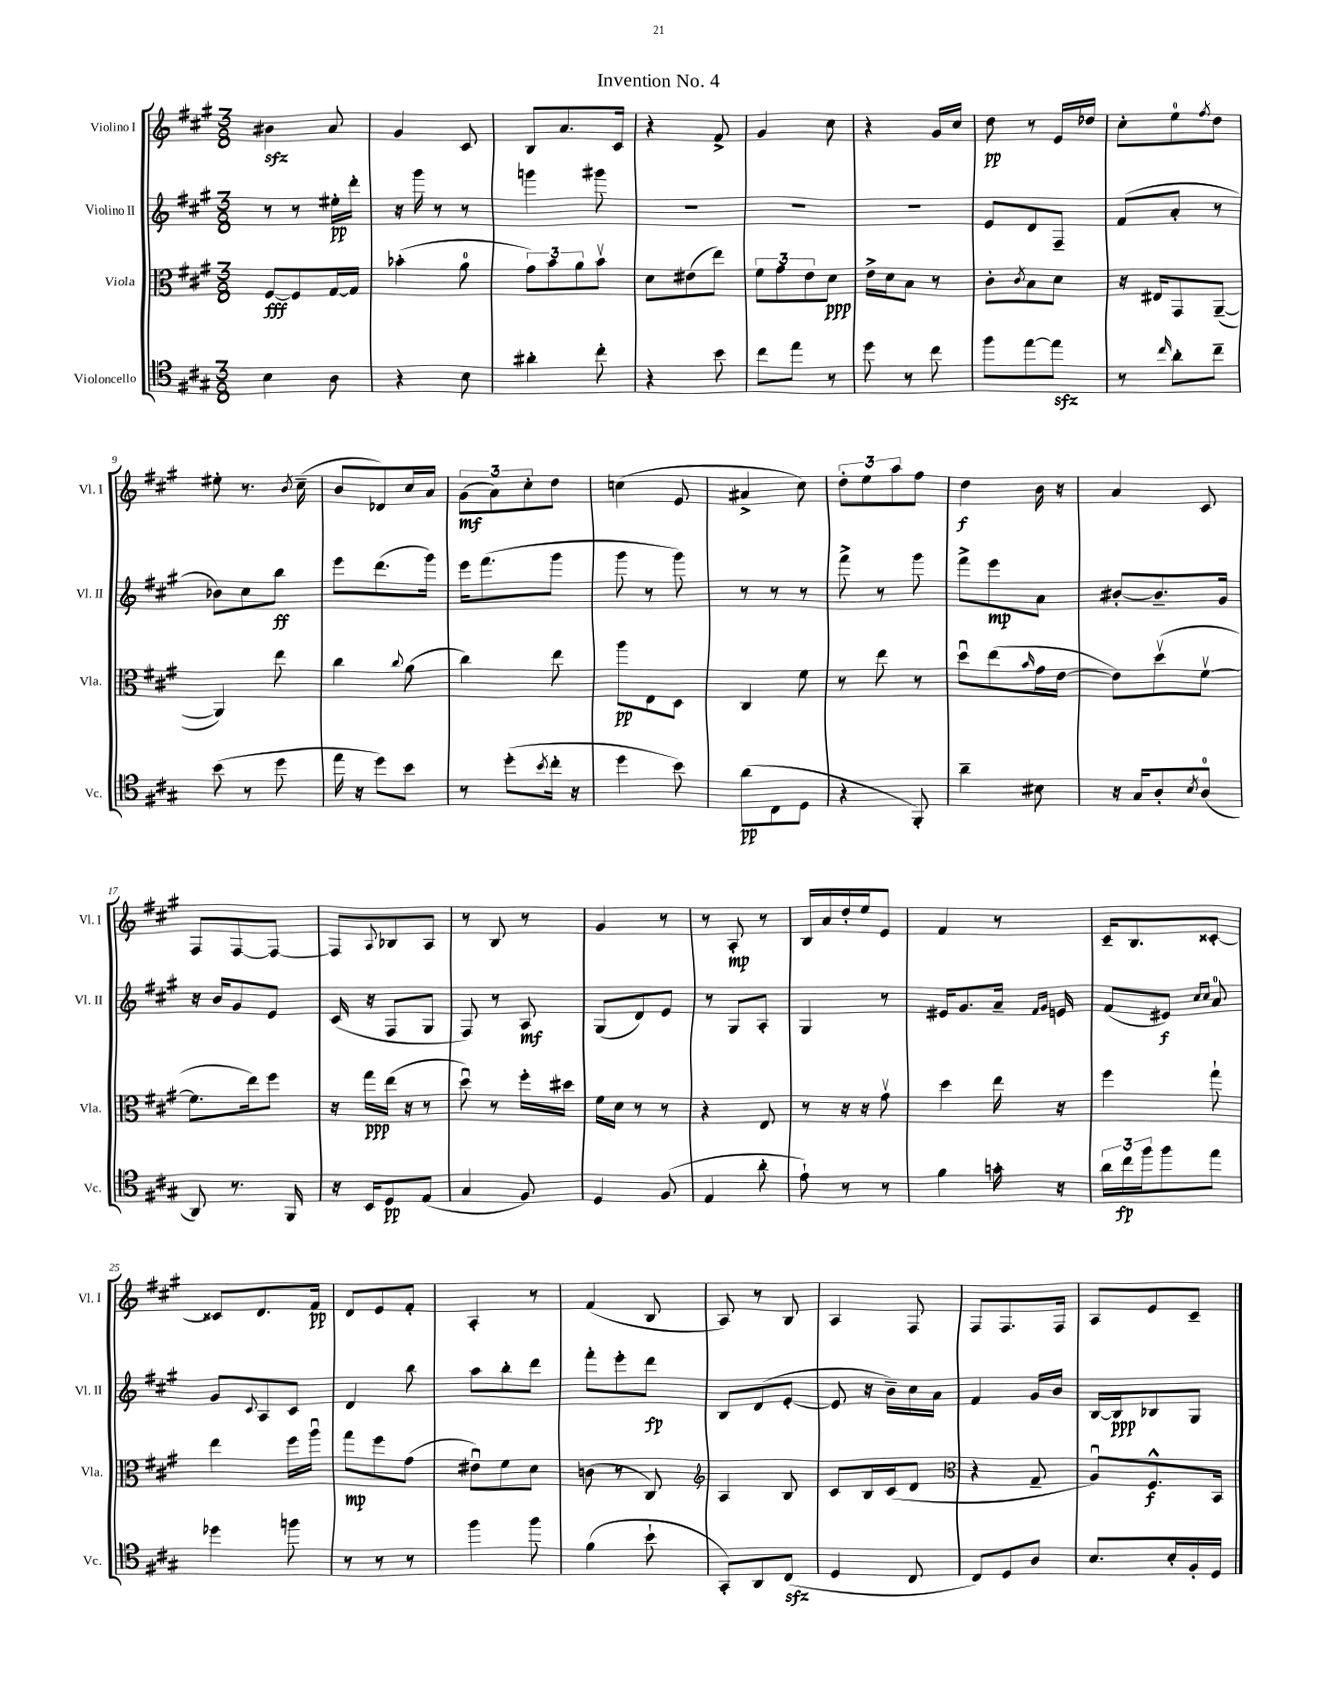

**kern	**kern	**kern	**kern
*staff4	*staff3	*staff2	*staff1
*clefC4	*clefC3	*clefG2	*clefG2
*k[f#c#g#]	*k[f#c#g#]	*k[f#c#g#]	*k[f#c#g#]
*M3/8	*M3/8	*M3/8	*M3/8
4B	[8F#	8r	4b#
.	8F#]	8r	.
8A	[16G#	16ee#'	8a
.	16G#]	16ddd'	.
=	=	=	=
4r	(4b-'	16r	4g#
.	.	16ggg#	.
.	.	8r	.
8B	8a	8r	8c#
=	=	=	=
4a#'	12g#)	4ggg	8B
.	12b	.	.
.	.	.	8.a
.	12a	.	.
8cc#'	8bv	8ggg#	.
.	.	.	16c#
=	=	=	=
4r	8d	4.r	4r
.	(8e#	.	.
8b	8ee)	.	8f#^
=	=	=	=
8cc#	12f#	4.r	4g#
.	12g#	.	.
8ee	.	.	.
.	12e	.	.
8r	8d	.	8cc#
=	=	=	=
8dd	16e^	4.r	4r
.	16d	.	.
8r	8B	.	.
8cc#	8r	.	16g#
.	.	.	16cc#
=	=	=	=
8ff#	8c#'	8e	8dd
.	8qc#	.	.
[8ee	8B	8d	8r
8ee]	8d	8F#~	16e
.	.	.	16dd-
=	=	=	=
8r	16r	(8f#	8cc#'
.	16E#	.	.
16qqcc#	.	.	.
8a'	8GG#	8a'	8ee
.	.	.	8qff#
8cc#~	([8AA~	8r	8dd
=	=	=	=
(8b	4AA])	8b-)	8ee#'
8r	.	8cc#	8.r
8dd	8ee	8bb	.
.	.	.	8qb
.	.	.	(16cc#~
=	=	=	=
16ee	4cc#	8eee	8b
16r	.	.	.
8dd)	.	(8.ddd	8d-)
.	8qqcc#	.	.
8b	(8a	.	16cc#
.	.	16ggg#)	16a
=	=	=	=
8r	4cc#)	16eee	(12g#
.	.	(8.fff#	.
.	.	.	12a)
(8dd'	.	.	.
.	.	.	12cc#'
8qb	.	.	.
16cc#'	8ee	8ggg#	8dd
16r	.	.	.
=	=	=	=
4dd	8aa	8ggg#	(4cc
.	8E	8r	.
8b)	8D	8ggg#)	8e
=	=	=	=
(8a	4C#	8r	4a#^
8C#	.	8r	.
8D	8f#	8r	8cc#)
=	=	=	=
4r	8r	8fff#^	12dd'
.	.	.	12ee
.	8ee	8r	.
.	.	.	12aa
8FF#')	8r	8ggg#	8ff#
=	=	=	=
4a~	8ddu	8fff#^	4dd
.	(8ee	8eee	.
.	16qqb	.	.
8B#	16g#	8a	16b
.	[16e	.	16r
=	=	=	=
16r	8e])	[8b#'	4a
16G#	.	.	.
8A'	(8ddv	8.b#~]	.
8qB	.	.	.
(8A	[8f#v	.	8c#
.	.	16g#	.
=	=	=	=
8AA)	8.f#]	16r	8F#
.	.	16b	.
8.r	.	8g#	[8F#
.	16ee)	.	.
.	8ff#	8e	8F#_
16FF#	.	.	.
=	=	=	=
16r	16r	(16c#	8F#]
16BB	16gg#	16r	.
.	.	.	8qqA
8D	(16ee	8F#	8B-
.	16r	.	.
(8E	8r	8G#	8A
=	=	=	=
4G#	8ddu)	8F#)	8r
.	8r	8r	8B
8F#)	16ff#'	8A	8r
.	16dd#	.	.
=	=	=	=
4D	16f#	(8G#	4g#
.	16d	.	.
.	8r	8d)	.
(8F#	8r	8e	8r
=	=	=	=
4E	4r	8r	8r
.	.	8G#	8A'
8a'	8E	8A'	8r
=	=	=	=
8e`)	8r	4G#	16B
.	.	.	16a
8r	16r	.	16dd'
.	16r	.	16ee
8r	8g#v	8r	8e
=	=	=	=
4f#	4dd	16e#	4f#
.	.	8.g#	.
16g'	16ee	16a~	8r
.	.	16qqf#	.
.	.	16qqg#	.
16r	16r	16e	.
=	=	=	=
24a	4ff#	(8f#	16c#~
24cc#	.	.	.
.	.	.	8.B
24ff#	.	.	.
8ff#	.	8e#)	.
.	.	16qqcc#	.
.	.	16qqcc#	.
8ee	8gg#`	8a	[8c##'
=	=	=	=
4dd-	4ee	8g#	8c##]
.	.	8qqc#	.
.	.	8A	8.d
8ff	16ff#	8c#	.
.	16aau	.	16f#
=	=	=	=
8r	8gg#	4d	8d
8r	8ff#	.	8e
8r	(8g#	8bb	8f#'
=	=	=	=
4ff#	8e#u)	8aa	4A'
.	8f#	8bb'	.
8ff#	8d	8ddd	8r
=	=	=	=
(4f#	(8c	8fff#'	(4f#
.	8r	8eee'	.
8b`	8C#)	8ddd	8B
=	=	=	=
*	*clefG2	*	*
8GG#')	4A	8B	8A)
8AA	.	(8d	8r
(8C#	8B	[8e'	8B
=	=	=	=
4D	8c#	8e]	4A
.	16B	16r	.
.	(16c#	16b~)	.
8C#	8d	16cc#	8F#
.	.	16a	.
=	=	=	=
*	*clefC3	*	*
8C#)	4r	4f#	8F#
8D	.	.	8.F#
8A	8G#~	16g#	.
.	.	16b	16F#
=	=	=	=
8.B	8Au)	[16B	8A
.	.	16B]	.
.	8.F#^^	8B-	8e
16B'	.	.	.
16F#'	.	8G#	8c#~
16D	16BB	.	.
==	==	==	==
*-	*-	*-	*-
